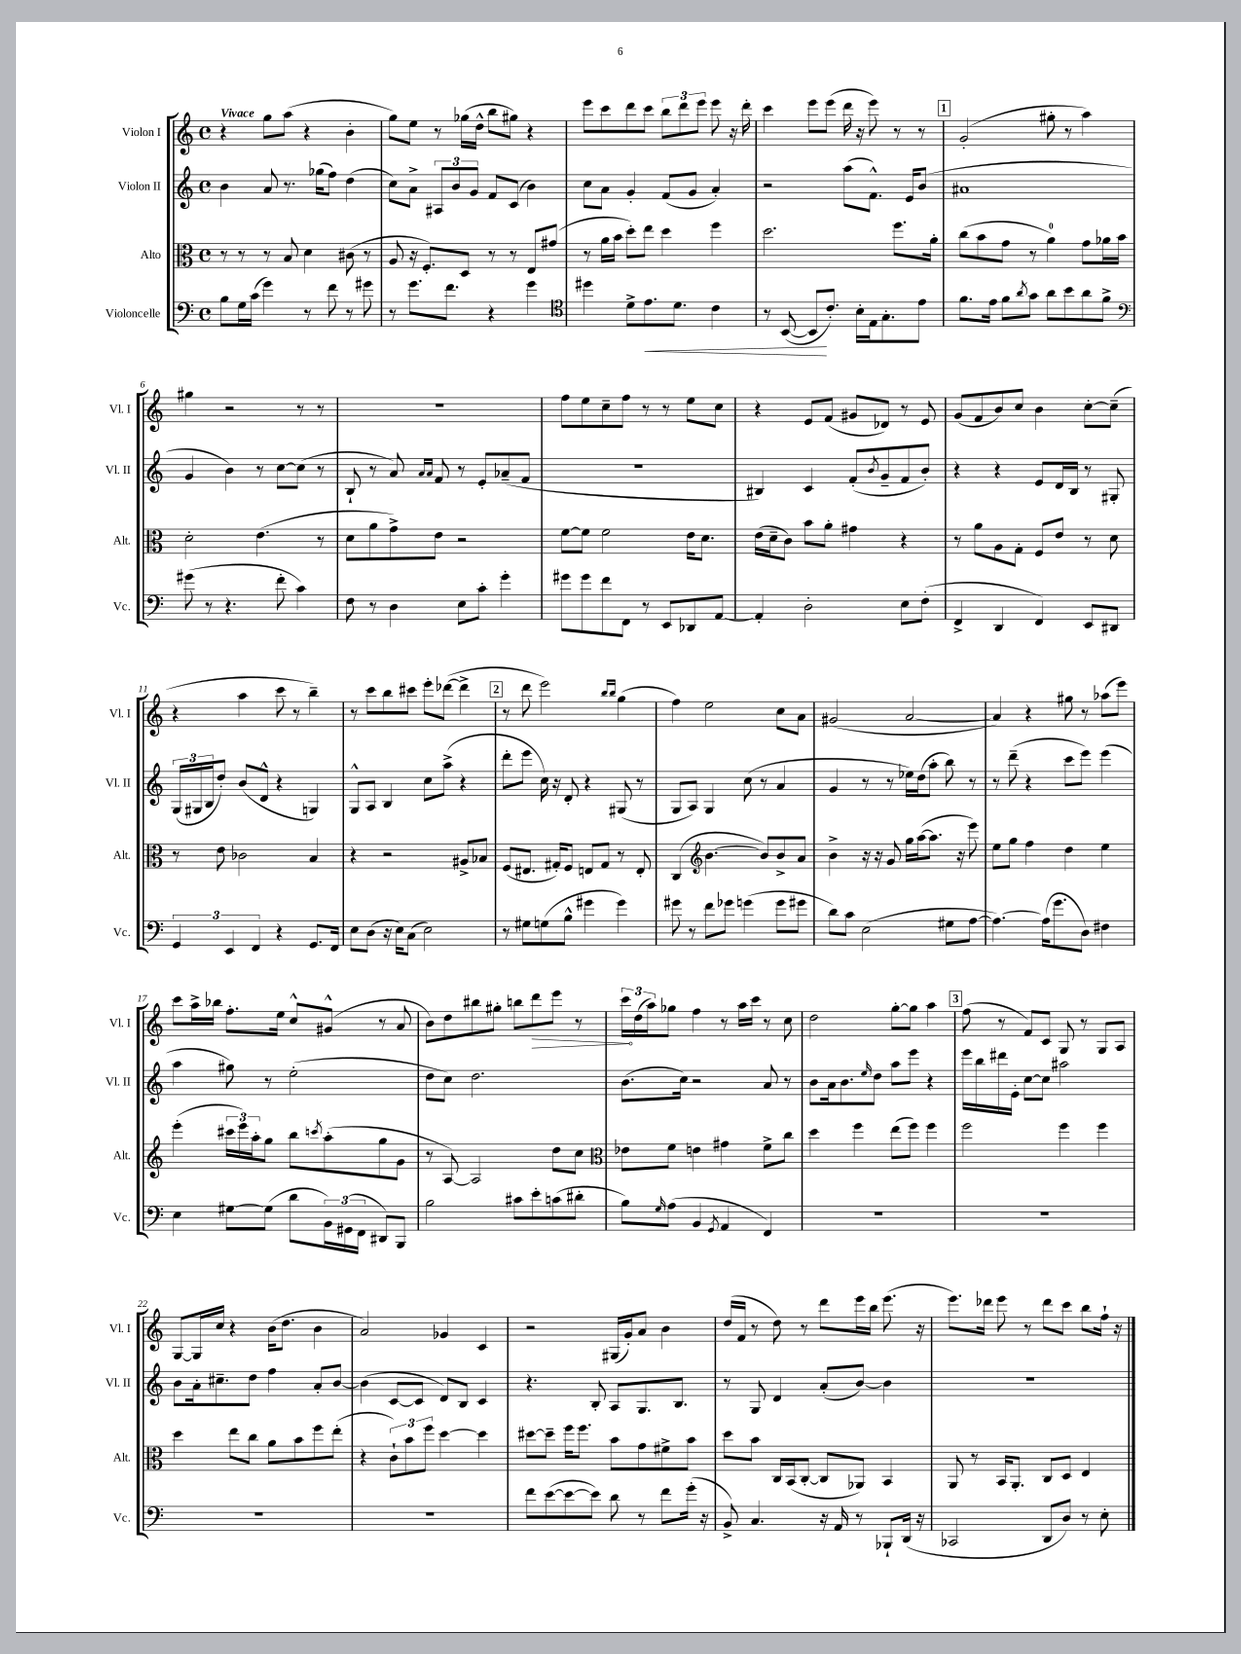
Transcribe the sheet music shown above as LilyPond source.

<<
\new StaffGroup <<
\new Staff = "s0" \with { instrumentName = "Violon I" shortInstrumentName = "Vl. I" } {
    \clef treble \key c \major \defaultTimeSignature \time 4/4 \tempo "Vivace"
    r4 g''8 a''8( r4 b'4-. |
    g''8) e''8 r8 ges''16( d''16-^ b''8 gis''8) r4 |
    e'''8 c'''8 d'''8 c'''8 \tuplet 3/2 { b''8 d'''8 e'''8 } e'''8 r16 d'''16-. |
    c'''4 e'''8 e'''8( d'''16 r16 e'''8) r8 r8 |
    \mark \markup { \box "1" } g'2-.( gis''8-. r8 a''4) |
    gis''4 r2 r8 r8 |
    r1 |
    f''8 e''8 c''8-- f''8 r8 r8 e''8 c''8 |
    r4 e'8 f'8( gis'8 des'8) r8 e'8 |
    g'8( f'8 b'8) c''8 b'4 c''8~-. c''8--( |
    r4 a''4 c'''8 r8 b''4--) |
    r8 c'''8 b''8 cis'''8 e'''8-. des'''8~( des'''4-> |
    \mark \markup { \box "2" } r8 d'''8 e'''2) \grace { b''16 b''16 } g''4( |
    f''4) e''2 c''8 a'8 |
    gis'2( a'2~ |
    a'4) r4 gis''8 r8 aes''8( e'''8) |
    c'''8 a''16-> bes''16 f''8.-. e''16 c''8-^ gis'8-^( r8 a'8 |
    b'8) d''8 bis''8 gis''8-. b''8 \once \override Hairpin.circled-tip = ##t d'''8\> e'''8 r8 |
    \tuplet 3/2 { c'''16\! d''16( a''16) } ges''8 f''4 r8 a''16 c'''16 r8 c''8 |
    d''2 g''8~-. g''8 a''4 |
    \mark \markup { \box "3" } f''8( r8 f'8) c'8 g8 r8 g8 a8 |
    g8~ g16 c''16 r4 b'16( d''8. b'4 |
    a'2) ges'4 c'4 |
    r2 gis16( g'16-.) a'8 b'4 |
    d''16( f'16 r8 d''8) r8 d'''8 e'''16 b''16 e'''8.( r16 |
    e'''8.) des'''16 e'''8 r8 des'''8 c'''8 b''8 f''16-! r16 \bar "|." |
}
\new Staff = "s1" \with { instrumentName = "Violon II" shortInstrumentName = "Vl. II" } {
    \clef treble \key c \major \defaultTimeSignature \time 4/4
    b'4 a'8 r8. ges''16( f''8) d''4( |
    c''8) a'8-> \tuplet 3/2 { ais8 b'8 g'8 } f'8 c'8( b'4) |
    c''8 a'8 g'4-. f'8( g'8 a'4-.) |
    r2 a''8( f'8.-^) e'16 b'8( |
    \mark \markup { \box "1" } ais'1 |
    g'4 b'4) r8 c''8~ c''8( r8 |
    b8-! r8 a'8) \grace { a'16 a'16 } f'8 r8 e'8-. aes'8--( f'8 |
    r1 |
    bis4) c'4 f'8-.( \acciaccatura { b'8 } g'8-- f'8 b'8-.) |
    r4 r4 e'8 d'16 b16 r8 gis8-. |
    \tuplet 3/2 { g16( gis16 b16 } d''8-.) b'8( d'8-^ r4 g4) |
    g8-^ a8 b4 c''8 a''8->( r4 |
    \mark \markup { \box "2" } d'''8-. e'''8 c''16) r16 d'8-. r4 gis8( r8 |
    g8 a8) g4 c''8( r8 a'4 |
    g'4 r8 r8 ees''16) d''16( a''8-. b''8) r8 |
    r8 d'''8--( r4 c'''8 e'''8) e'''4( |
    a''4 gis''8) r8 e''2-.( |
    d''8 c''8) d''2. |
    b'8.( c''16) r2 a'8 r8 |
    b'8 a'16 b'8. \grace { e''16 } d''8 a''8 e'''8 r4 |
    \mark \markup { \box "3" } e'''16 b''16 dis'''16 e'16-. c''8~ c''8 ais''2 |
    b'8 a'16-. cis''8.-- d''8 f''4 a'8-. b'8~ |
    b'4( c'8~ c'8 d'8) b8 c'4 |
    r4. b8-. a8 g8. b8. |
    r8 g8 d'4 a'8-.( b'8~) b'4 |
    r1 \bar "|." |
}
\new Staff = "s2" \with { instrumentName = "Alto" shortInstrumentName = "Alt." } {
    \clef alto \key c \major \defaultTimeSignature \time 4/4
    r8 r8 r8 b8 d'4 cis'8( r8 |
    a8 r16 f8.-.) d8 r8 r8 e8 gis'8( |
    r8 a'16 b'16 d''8-.) e''8 d''4 f''4 |
    d''2. f''8. a'16-. |
    \mark \markup { \box "1" } c''8( b'8 g'8 r8 a'4-0) g'8 aes'16 b'16 |
    d'2-. e'4.( r8 |
    d'8 a'8 g'8->) e'8 r2 |
    f'8~ f'8 f'2 e'16 d'8. |
    e'16( d'16-- c'8) b'8 a'8-. gis'4 r4 |
    r8 a'8 a8 g8-. f8 e'8 r8 d'8 |
    r8 e'8 ces'2 b4 |
    r4 r2 ais8-> bes8 |
    \mark \markup { \box "2" } f8( eis8. gis16-.) f8 e8 gis8 r8 e8-. |
    c4( \clef treble b'4.~ b'8) b'8-> a'8 |
    b'4-> r16 r16 g'8 g''16 a''16~( a''8. r16 e'''8) |
    e''8 g''8 f''4 d''4 e''4 |
    e'''4-.( \tuplet 3/2 { cis'''16 e'''16) a''16-. } g''8 b''8 \acciaccatura { c'''8 } a''8-.( g''8 g'8 |
    r8 a8~) a2 d''8 c''8 |
    \clef alto ees'8 f'8 e'4 gis'4 f'8-> c''8 |
    d''4 f''4 e''8( f''8) f''4 |
    \mark \markup { \box "3" } f''2 f''4 f''4 |
    d''4 e''8 c''8 a'8 b'8 f''8 e''8-.( |
    r4 \tuplet 3/2 { c'8-!) b'8 f''8 } d''4~ d''4 |
    dis''8~ dis''8-- f''16 f''8. b'8 g'8 fis'8-> b'8 |
    d''8 b'8 c16 b,16( c8~-. c8 aes,8) b,4 |
    a,8 r8 b,16 a,8.-. c8 d8 e4 \bar "|." |
}
\new Staff = "s3" \with { instrumentName = "Violoncelle" shortInstrumentName = "Vc." } {
    \clef bass \key c \major \defaultTimeSignature \time 4/4
    b8 g16 c'16( g'4) r8 f'8 r8 gis'8 |
    r8 g'8. f'8. r4 g'4 |
    \clef tenor dis''4 d'8-> e'8.\< d'8. c'4 |
    r8 b,8~( b,8\! c'8.-.) b16-. e16 g8.-. e'8 |
    \mark \markup { \box "1" } f'8. e'16 f'8 \acciaccatura { a'8 } g'8 a'8 b'8 a'8 f'8-> |
    \clef bass gis'8( r8 r4. f'8-. c'4) |
    f8 r8 d4 e8 c'8-. g'4-. |
    gis'8 gis'8 f'8 f,8 r8 e,8 des,8 a,8~ |
    a,4-. d2-. e8 f8-.( |
    f,4-> d,4 f,4) e,8 dis,8 |
    \tuplet 3/2 { g,4 e,4 f,4 } r4 g,8. f,16 |
    e8 d8( r16 e16) c8( e2) |
    \mark \markup { \box "2" } r8 gis8 g8( b8-^ gis'4 gis'4) |
    gis'8 r8 f'8 ges'8 g'4( g'8 gis'8 |
    d'8) c'8 e2( gis8 a8~ |
    a4.~) a16( g'8. d8) fis4 |
    e4 gis8~ gis8( d'8 \tuplet 3/2 { b,16) gis,16( f,16 } dis,8) b,,8 |
    b2 cis'8 e'8-. c'8( dis'8-. |
    b8) \grace { g16 } a8( b,4 \acciaccatura { g,8 } a,4 f,4) |
    R1 |
    \mark \markup { \box "3" } R1 |
    R1 |
    R1 |
    f'8 e'8~( e'8~ e'8) d'8 r8 f'8 g'16-.( r16 |
    b,8->) c4. r16 a,16 r8 bes,,8-! d,16( r16 |
    ces,2 d,8 d8) r8 e8-. \bar "|." |
}
>>
>>
